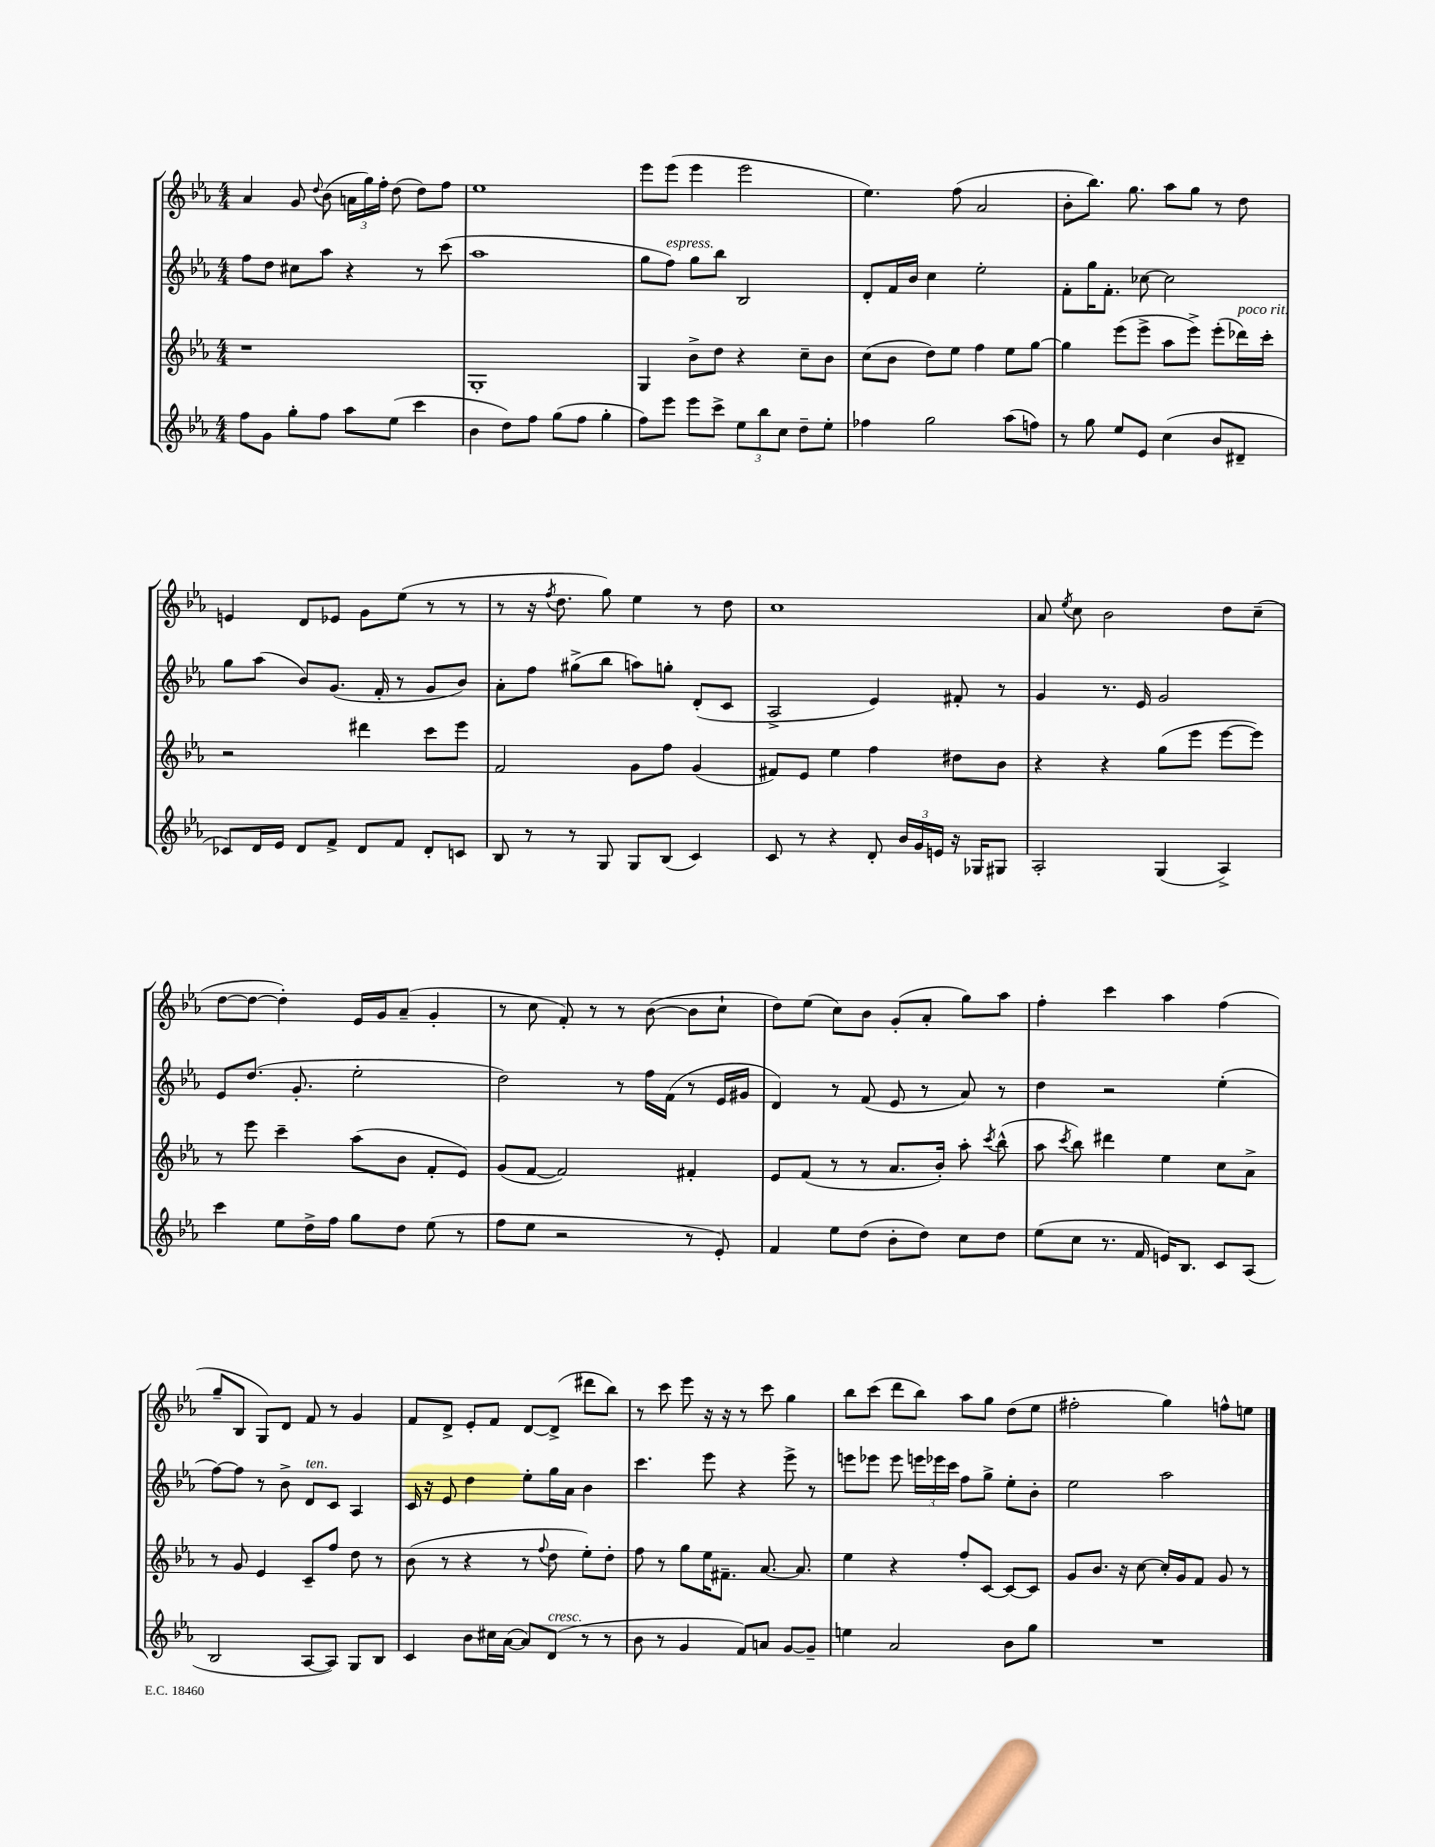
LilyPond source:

<<
\new StaffGroup <<
\new Staff = "s0" {
    \clef treble \key ees \major \numericTimeSignature \time 4/4
    \autoBeamOff aes'4 g'8 \appoggiatura { d''8 } bes'8( \tuplet 3/2 { a'16[ g''16) f''16]-. } d''8( d''8[) f''8] |
    ees''1 |
    ees'''8[ ees'''8]( ees'''4 ees'''2 |
    ees''4.) f''8( aes'2 |
    bes'8[-. bes''8.]) g''8. aes''8[ g''8] r8 d''8 |
    e'4 d'8[ ees'8] g'8[ ees''8]( r8 r8 |
    r8 r16 \acciaccatura { f''8 } d''8. g''8) ees''4 r8 d''8 |
    c''1 |
    aes'8 \acciaccatura { ees''8 } c''8 bes'2 d''8[ c''8]--( |
    d''8[~ d''8]~ d''4-.) ees'16[ g'16 aes'8]--( g'4-. |
    r8 c''8 f'8-.) r8 r8 bes'8~( bes'8[ c''8]-! |
    d''8[) ees''8]( c''8[) bes'8] g'8[-.( aes'8]-. g''8[) aes''8] |
    f''4-. c'''4 aes''4 f''4( |
    g''8[-- bes8] g8[) d'8] f'8 r8 g'4 |
    f'8[ d'8]-> ees'8[-. f'8] d'8[~ d'8]->( dis'''8[ bes''8]) |
    r8 c'''8 ees'''8 r16 r16 r8 c'''8 g''4 |
    bes''8[ c'''8]( d'''8[ bes''8]) aes''8[ g''8] d''8[( ees''8] |
    fis''2-. g''4) f''8[-^ e''8] \bar "|." |
}
\new Staff = "s1" {
    \clef treble \key ees \major \numericTimeSignature \time 4/4
    \autoBeamOff f''8[ d''8] cis''8[ aes''8] r4 r8 c'''8( |
    aes''1 |
    g''8[ f''8]^\markup { \italic "espress." }) g''8[ bes''8] bes2 |
    d'8[-. f'16 bes'16] c''4 ees''2-. |
    f'8[-. g''16 f'8.]-. ces''8~ ces''2 |
    g''8[ aes''8]( bes'8[) g'8.]( f'16-. r8 g'8[ bes'8]) |
    aes'8[-. f''8] gis''8[->( bes''8] a''8[) g''8]-. d'8[-.( c'8] |
    aes2-> ees'4) fis'8-. r8 |
    g'4 r8. ees'16 g'2 |
    ees'8[ d''8.]( g'8.-. ees''2-. |
    d''2) r8 f''16[ f'16]( r8 ees'16[ gis'16] |
    d'4) r8 f'8( ees'8 r8 aes'8) r8 |
    d''4 r2 ees''4-.( |
    f''8[~) f''8] r8 bes'8-> d'8[^\markup { \italic "ten." } c'8] aes4 |
    c'16 r16 ees'8 d''4 ees''8[-. g''16 aes'16] bes'4 |
    c'''4. ees'''8 r4 ees'''8-> r8 |
    e'''8[ ees'''8] ees'''8 \tuplet 3/2 { e'''16[ ees'''16 c'''16] } f''8[ g''8]-> ees''8[-. bes'8]-. |
    ees''2 aes''2 \bar "|." |
}
\new Staff = "s2" {
    \clef treble \key ees \major \numericTimeSignature \time 4/4
    \autoBeamOff r1 |
    g1-. |
    g4 bes'8[-> d''8] r4 c''8[-- bes'8] |
    c''8[( bes'8] d''8[) ees''8] f''4 ees''8[ g''8]~ |
    g''4 ees'''8[( ees'''8]-> aes''8[ ees'''8]->) ees'''8[-.( des'''16^\markup { \italic "poco rit." }) c'''16]-. |
    r2 dis'''4 c'''8[ ees'''8] |
    f'2 g'8[ f''8] g'4( |
    fis'8[) ees'8] ees''4 f''4 dis''8[ bes'8] |
    r4 r4 g''8[( ees'''8] ees'''8[~ ees'''8]) |
    r8 ees'''8 c'''4-- aes''8[( bes'8] f'8[-. ees'8]) |
    g'8[( f'8]~ f'2) fis'4-. |
    ees'8[ f'8]( r8 r8 aes'8.[ bes'16]-.) aes''8-. \acciaccatura { c'''8 } bes''8-^( |
    aes''8 \acciaccatura { c'''8 } bes''8) dis'''4 ees''4 c''8[ aes'8]-> |
    r8 g'8 ees'4 c'8[-- f''8] d''8 r8 |
    bes'8( r8 r4 r8 \appoggiatura { f''8 } d''8 ees''8[-.) d''8]-. |
    f''8 r8 g''8[ ees''16 fis'8.]-- aes'8.~ aes'8. |
    ees''4 r4 f''8[-. c'8]~ c'8[~ c'8] |
    g'8[ bes'8.] r16 c''8~ c''16[-. g'16 f'8] g'8 r8 \bar "|." |
}
\new Staff = "s3" {
    \clef treble \key ees \major \numericTimeSignature \time 4/4
    \autoBeamOff f''8[ g'8] g''8[-. f''8] aes''8[ ees''8]( c'''4 |
    bes'4 d''8[) f''8] g''8[( f''8] g''4-. |
    f''8[) ees'''8] ees'''8[ c'''8]-> \tuplet 3/2 { ees''8[ bes''8 c''8] } d''8[-- ees''8]-. |
    fes''4 g''2 aes''8[( f''8]) |
    r8 g''8 ees''8[ ees'8] c''4( bes'8[ dis'8]-- |
    ces'8[) d'16 ees'16] d'8[ f'8]-> d'8[ f'8] d'8[-. c'8] |
    bes8 r8 r8 g8 g8[ bes8]( c'4) |
    c'8 r8 r4 d'8-. \tuplet 3/2 { bes'16[ g'16 e'16] } r16 ges16[ gis8] |
    aes2-. g4( aes4->) |
    c'''4 ees''8[ d''16-> f''16] g''8[ d''8] ees''8( r8 |
    f''8[ ees''8] r2 r8 ees'8-.) |
    f'4 ees''8[ d''8]( bes'8[-. d''8]) c''8[ d''8] |
    ees''8[( c''8] r8. f'16 e'16[) bes8.] c'8[ aes8]( |
    bes2 aes8[~ aes8]) g8[ bes8] |
    c'4 bes'8[ cis''16 aes'16]~( aes'8[) d'8]^\markup { \italic "cresc." }( r8 r8 |
    bes'8 r8 g'4 f'8[) a'8] g'8[~ g'8]-- |
    e''4 aes'2 bes'8[ g''8] |
    R1 \bar "|." |
}
>>
>>
\layout { \context { \Score \remove "Bar_number_engraver" } }
